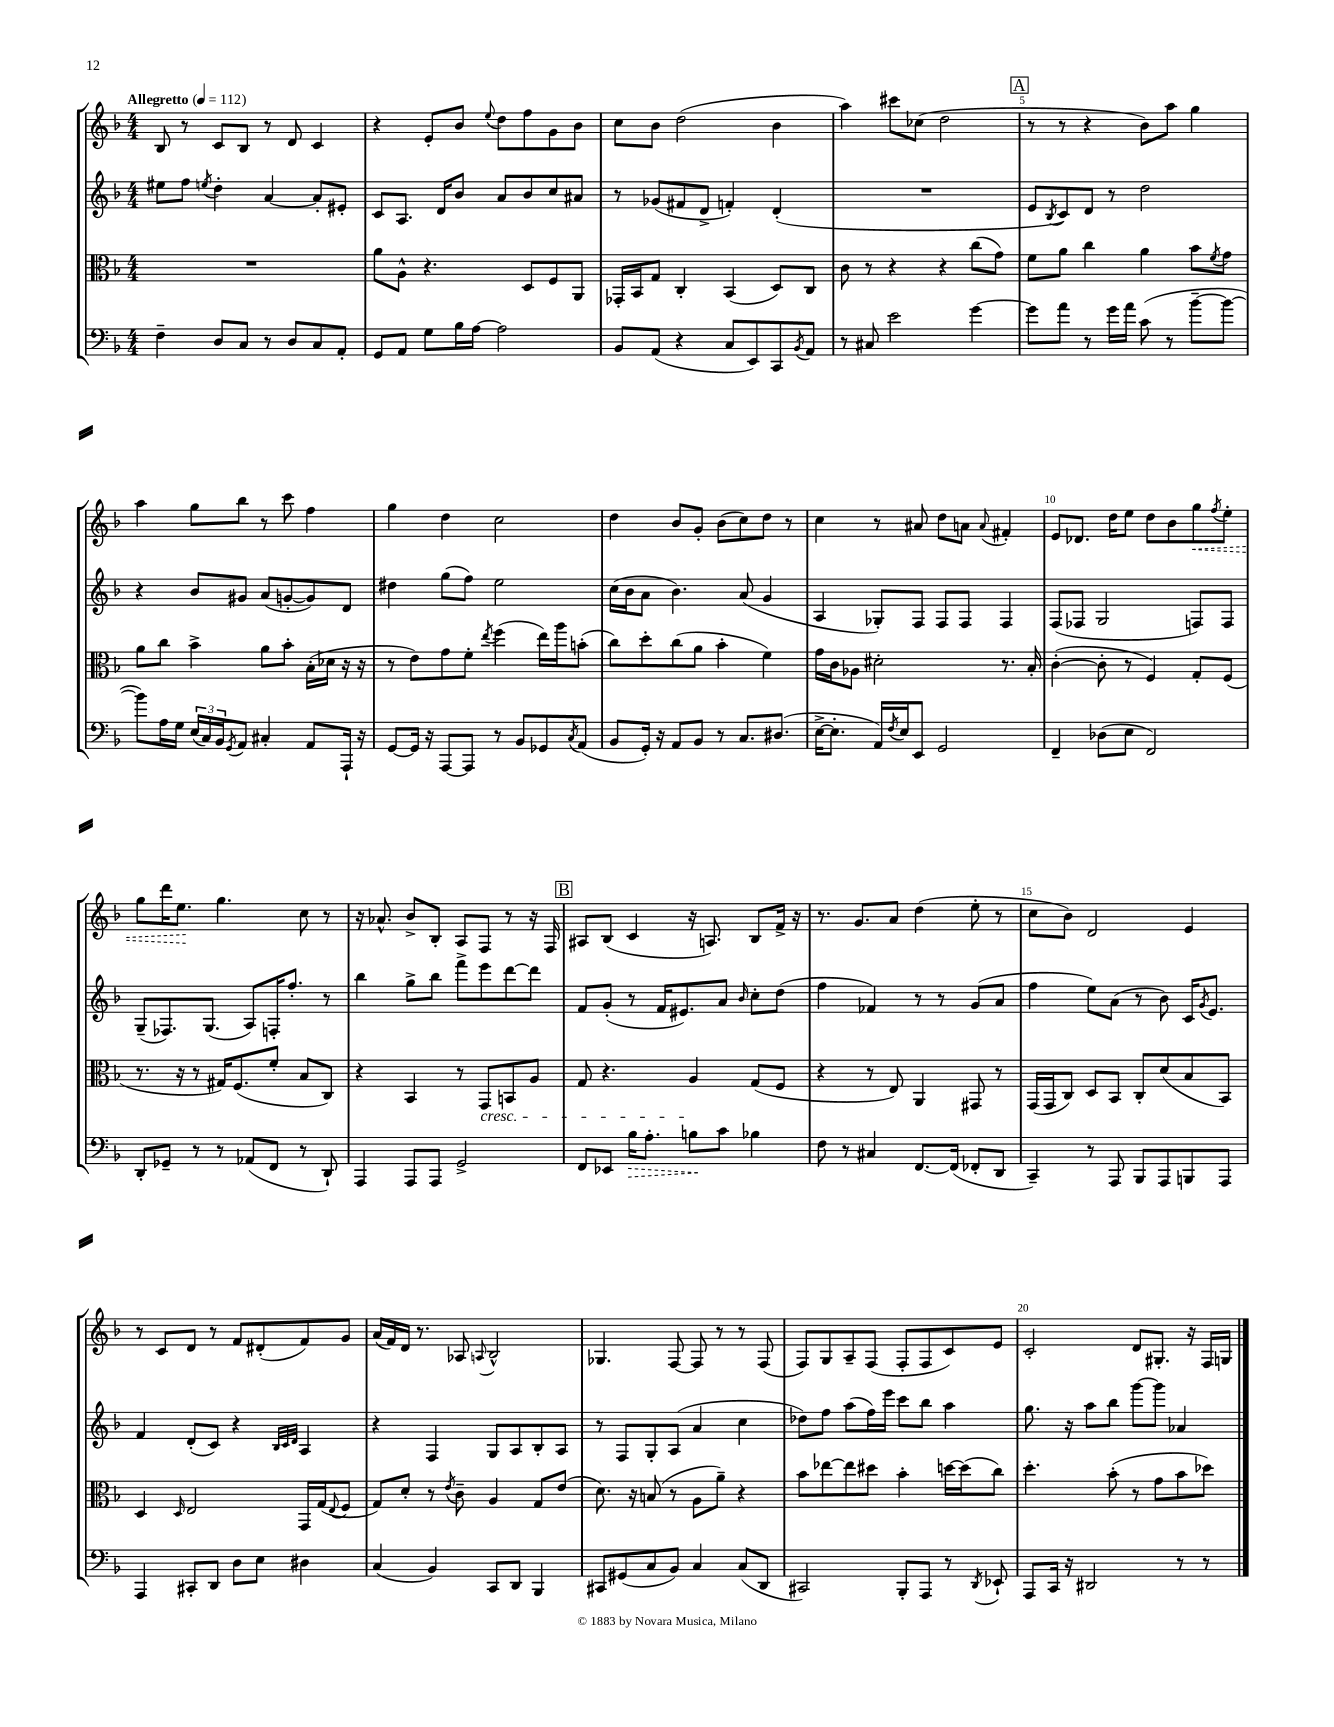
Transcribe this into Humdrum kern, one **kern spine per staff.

**kern	**dynam	**kern	**kern	**kern	**dynam
*part4	*part4	*part3	*part2	*part1	*part1
*staff4	*staff4	*staff3	*staff2	*staff1	*staff1
*clefF4	*	*clefC3	*clefG2	*clefG2	*
*k[b-]	*	*k[b-]	*k[b-]	*k[b-]	*
*M4/4	*	*M4/4	*M4/4	*M4/4	*
*MM112	*	*MM112	*MM112	*MM112	*
=1	=1	=1	=1	=1	=1
!	!	!	!	!LO:TX:a:B:t=Allegretto	!
4F~\	.	1r	8ee#X\L	8B-/	.
.	.	.	8ff\J	8r	.
.	.	.	8qeen/	.	.
8D/L	.	.	4dd'\	8c/L	.
8C/J	.	.	.	8B-/J	.
8r	.	.	[4a/	8r	.
8D/L	.	.	.	8d/	.
8C/	.	.	8a'/L]	4c/	.
8AA'/J	.	.	8e#X'/J	.	.
=2	=2	=2	=2	=2	=2
8GG/L	.	8a\L	8c/L	4r	.
8AA/J	.	8A^^\J	8.A/J	.	.
8G\L	.	4.r	.	8e'/L	.
.	.	.	16d/KL	.	.
16B-\L	.	.	8b-/J	8b-/J	.
[16A\JJ	.	.	.	.	.
.	.	.	.	8qqee/	.
2A\]	.	.	8a/L	8dd\L	.
.	.	8D/L	8b-/	8ff\	.
.	.	8F/	8cc/	8g\	.
.	.	8AA/J	8a#X/J	8b-\J	.
=3	=3	=3	=3	=3	=3
8BB-/L	.	16GG-X'/LL	8r	8cc\L	.
.	.	16BB-/J	.	.	.
(8AA/J	.	8G/J	(8g-X/L	8b-\J	.
4r	.	4C'/	8f#X/	(2dd\	.
.	.	.	8d^/J	.	.
8C/L	.	(4BB-/	4fn'/)	.	.
8EE/)	.	.	.	.	.
8CC/	.	8D/L)	(4d'/	4b-\	.
8qBB-/	.	.	.	.	.
8AA/J	.	8C/J	.	.	.
=4	=4	=4	=4	=4	=4
8r	.	8c\	1r	4aa\)	.
8C#X/	.	8r	.	.	.
2e\	.	4r	.	8ccc#X\L	.
.	.	.	.	(8cc-X\J	.
.	.	4r	.	2dd\	.
[4g\	.	(8cc\L	.	.	.
.	.	8g\J)	.	.	.
!!LO:REH:place=s1:t=A
=5	=5	=5	=5	=5	=5
8g\L]	.	8f\L	8e/L	8r	.
.	.	.	8qB-/	.	.
8a\J	.	8a\J	8c/)	8r	.
8r	.	4cc\	8d/J	4r	.
16g\LL	.	.	8r	.	.
16a\JJ	.	.	.	.	.
(8c\	.	4a\	2dd\	8b-\L)	.
8r	.	.	.	8aa\J	.
[8b-~\L	.	8b-\L	.	4gg\	.
.	.	8qf/	.	.	.
8b-\J_	.	8g\J	.	.	.
!!LO:LB:g=z
=6	=6	=6	=6	=6	=6
8b-\L])	.	8a\L	4r	4aa\	.
16A\L	.	8cc\J	.	.	.
16G\JJ	.	.	.	.	.
(24E/LL	.	4b-^\	8b-/L	8gg\L	.
24C/)	.	.	.	.	.
24BB-/J	.	.	.	.	.
8qGG/	.	.	.	.	.
8AA/J	.	.	8g#X/J	8bb-\J	.
4C#X'/	.	8a\L	(8a/L	8r	.
.	.	8b-'\J	[8gn'/	8ccc\	.
8AA/L	.	(16B-'\LL	8g/])	4ff\	.
.	.	16d-X\JJ	.	.	.
16AAA`/Jk	.	16r	8d/J	.	.
16r	.	16r	.	.	.
=7	=7	=7	=7	=7	=7
[8GG/L	.	8r	4dd#X\	4gg\	.
16GG/Jk]	.	8e\L)	.	.	.
16r	.	.	.	.	.
[8AAA/L	.	8g\	(8gg\L	4dd\	.
8AAA/J]	.	8f'\J	8ff\J)	.	.
.	.	8qee/	.	.	.
8r	.	(4ff\	2ee\	2cc\	.
8BB-/L	.	.	.	.	.
8GG-X/	.	16ee\LL)	.	.	.
.	.	16aa\J	.	.	.
8qC/	.	.	.	.	.
(8AA/J	.	(8bn'\J	.	.	.
=8	=8	=8	=8	=8	=8
8BB-/L	.	8cc\L)	(16cc\LL	4dd\	.
.	.	.	16b-\J	.	.
16GG'/Jk)	.	8dd'\	8a\J	.	.
16r	.	.	.	.	.
8AA/L	.	(8cc\	4.b-\)	8b-/L	.
8BB-/J	.	8a\J	.	8g'/J	.
8r	.	4b-'\	.	(8b-\L	.
8.C/L	.	.	(8a/	8cc\)	.
.	.	4f\)	4g/	8dd\J	.
(8.D#X/J	.	.	.	.	.
.	.	.	.	8r	.
=9	=9	=9	=9	=9	=9
[16E^\KL	.	16g\LL	4A/	4cc\	.
8.E'\J]	.	16c\J	.	.	.
.	.	8A-X\J	.	.	.
16AA/LL)	.	2d#X'\	8G-X'/L)	8r	.
8qF/	.	.	.	.	.
16E/J	.	.	.	.	.
8EE/J	.	.	8F/J	8a#X/	.
2GG/	.	.	8F/L	8dd\L	.
.	.	.	8F/J	8an\J	.
.	.	.	.	8qqa/	.
.	.	8.r	4F/	4f#X'/	.
.	.	16B-'/	.	.	.
=10	=10	=10	=10	=10	=10
4FF~/	.	([4c'\	(8F/L	8e/L	.
.	.	.	8F-X/J	8.d-X/J	.
(8D-X\L	.	8c'\]	2G/	.	.
.	.	.	.	16dd\KL	.
8E\J	.	8r	.	8ee\J	.
2FF/)	.	4F/)	.	8dd\L	.
.	.	.	.	8b-\	.
!	!	!	!	!	!LO:HP:b
.	.	8G'/L	8Fn/L)	8gg\	<
.	.	.	.	8qff/	.
.	.	(8F/J	8F/J	8ee'\J	.
!!LO:LB:g=z
=11	=11	=11	=11	=11	=11
8DD'/L	.	8.r	(8G~/L	8gg\L	.
8GG-X~/J	.	.	8.F-X/)	16ddd\K	.
.	.	16r	.	8.ee\J	.
8r	.	8r	.	.	.
.	.	.	(8.G/J	.	.
8r	.	16G#X/KL)	.	4.gg\	[
.	.	(8.F/	.	.	.
(8AA-X/L	.	.	8A/L)	.	.
8FF/J	.	8f'/J	16Fn'/K	.	.
.	.	.	8.ff'/J	.	.
8r	.	8B-/L	.	8cc\	.
8DD`/)	.	8C/J)	8r	8r	.
=12	=12	=12	=12	=12	=12
4AAA/	.	4r	4bb-\	16r	.
.	.	.	.	8.a-X^^/	.
8AAA/L	.	4BB-/	8gg^\L	8b-^/L	.
8AAA/J	.	.	8bb-\J	8B-'/J	.
2GG^/	.	8r	8fff^\L	8A/L	.
!	!	!LO:TX:b:i:t=cresc.	!	!	!
.	.	8GG/L	8eee\	8F/J	.
.	.	8BBn/	[8ddd\	8r	.
.	.	8A/J	8ddd\J]	16r	.
.	.	.	.	16F/	.
!!LO:REH:place=s1:t=B
=13	=13	=13	=13	=13	=13
8FF/L	.	8G/	8f/L	8A#X/L	.
8EE-X/J	.	4.r	(8g'/J	(8B-/J	.
!	!LO:HP:b	!	!	!	!
16B-\KL	>	.	8r	4c/	.
8.A'\J	.	.	.	.	.
.	.	.	16f/KL	.	.
.	.	.	8.e#X/)	.	.
8Bn\L	.	4A/	.	16r	.
.	.	.	.	8.An/)	.
8c\J	]	.	8a/J	.	.
.	.	.	16qqb-/	.	.
4B-X\	.	(8G/L	8cc'\L	8B-/L	.
.	.	8F/J	(8dd\J	16f^/Jk	.
.	.	.	.	16r	.
=14	=14	=14	=14	=14	=14
8F\	.	4r	4ff\	8.r	.
8r	.	.	.	.	.
.	.	.	.	8.g/L	.
4C#X/	.	8r	4f-X/)	.	.
.	.	8E/)	.	8a/J	.
[8.FF/L	.	4AA/	8r	(4dd\	.
.	.	.	8r	.	.
(16FF/Jk]	.	.	.	.	.
8FF-X'/L	.	8GG#X/	(8g/L	8ee'\	.
8DD/J	.	8r	8a/J	8r	.
=15	=15	=15	=15	=15	=15
4CC~/)	.	(16GG/LL	4ff\	8cc\L	.
.	.	16GG/J	.	.	.
.	.	8C/J)	.	8b-\J)	.
8r	.	8D/L	8ee\L)	2d/	.
8AAA/	.	8BB-/J	(8a\J	.	.
8BBB-/L	.	8C'/L	8r	.	.
8AAA/	.	(8d/	8b-\)	.	.
8BBBn/	.	8B-/	16c/KL	4e/	.
.	.	.	8qg/	.	.
.	.	.	8.e/J	.	.
8AAA/J	.	8BB-/J)	.	.	.
!!LO:LB:g=z
=16	=16	=16	=16	=16	=16
4AAA/	.	4D/	4f/	8r	.
.	.	.	.	8c/L	.
.	.	16qqD/	.	.	.
8CC#X'/L	.	2E/	(8d'/L	8d/J	.
8DD/J	.	.	8c/J)	8r	.
8D\L	.	.	4r	8f/L	.
8E\J	.	.	.	(8d#X'/	.
.	.	.	32qqB-/LLL	.	.
.	.	.	32qqc/	.	.
.	.	.	32qqd/JJJ	.	.
4D#X\	.	16GG/LL	4A/	8f/)	.
.	.	(16G/J	.	.	.
.	.	8qqE/	.	.	.
.	.	8F/J	.	8g/J	.
=17	=17	=17	=17	=17	=17
(4C/	.	8G/L)	4r	(16a/LL	.
.	.	.	.	16f/)	.
.	.	8d'/J	.	16d/JJ	.
.	.	.	.	8.r	.
4BB-/)	.	8r	4F/	.	.
.	.	8qe/	.	.	.
.	.	8c~\	.	8A-X/	.
.	.	.	.	8qqAn/	.
8CC/L	.	4A/	8G/L	2B-^^/	.
8DD/J	.	.	8A/	.	.
4BBB-/	.	8G/L	8B-'/	.	.
.	.	(8e/J	8A/J	.	.
=18	=18	=18	=18	=18	=18
8CC#X/L	.	8.d\)	8r	4.G-X/	.
(8GG#X/	.	.	8F/L	.	.
.	.	16r	.	.	.
8C/	.	(8Bn/	8G'/	.	.
8BB-/J)	.	8r	(8A/J	[8F/	.
4C/	.	8A\L	4a/	8F/]	.
.	.	8a~\J)	.	8r	.
(8C/L	.	4r	4cc\	8r	.
8DD/J	.	.	.	(8F/	.
=19	=19	=19	=19	=19	=19
2CC#X/)	.	8b-\L	8dd-X\L)	8F/L)	.
.	.	[8ee-X\	8ff\J	8G/	.
.	.	8ee-\]	(8aa\L	8A~/	.
.	.	8dd#X\J	16ff\L)	(8F/J	.
.	.	.	16eee\JJ	.	.
8BBB-'/L	.	4b-'\	8ccc\L	8F'/L	.
8AAA/J	.	.	8bb-\J	8F/	.
8r	.	[16ddn\LL	4aa\	8c/)	.
.	.	(16dd\J]	.	.	.
8qDD/	.	.	.	.	.
8EE-X`/	.	8cc\J)	.	8e/J	.
=20	=20	=20	=20	=20	=20
8AAA/L	.	4.dd'\	8.gg\	2c'/	.
16CC/Jk	.	.	.	.	.
16r	.	.	16r	.	.
2DD#X/	.	.	8aa\L	.	.
.	.	(8b-'\	8bb-\J	.	.
.	.	8r	[8ggg\L	8d/L	.
.	.	8g\L	8ggg\J]	8.G#X'/J	.
8r	.	8b-\	4a-X/	.	.
.	.	.	.	16r	.
8r	.	8dd-X\J)	.	16F/LL	.
.	.	.	.	16Gn/JJ	.
==	==	==	==	==	==
*-	*-	*-	*-	*-	*-
